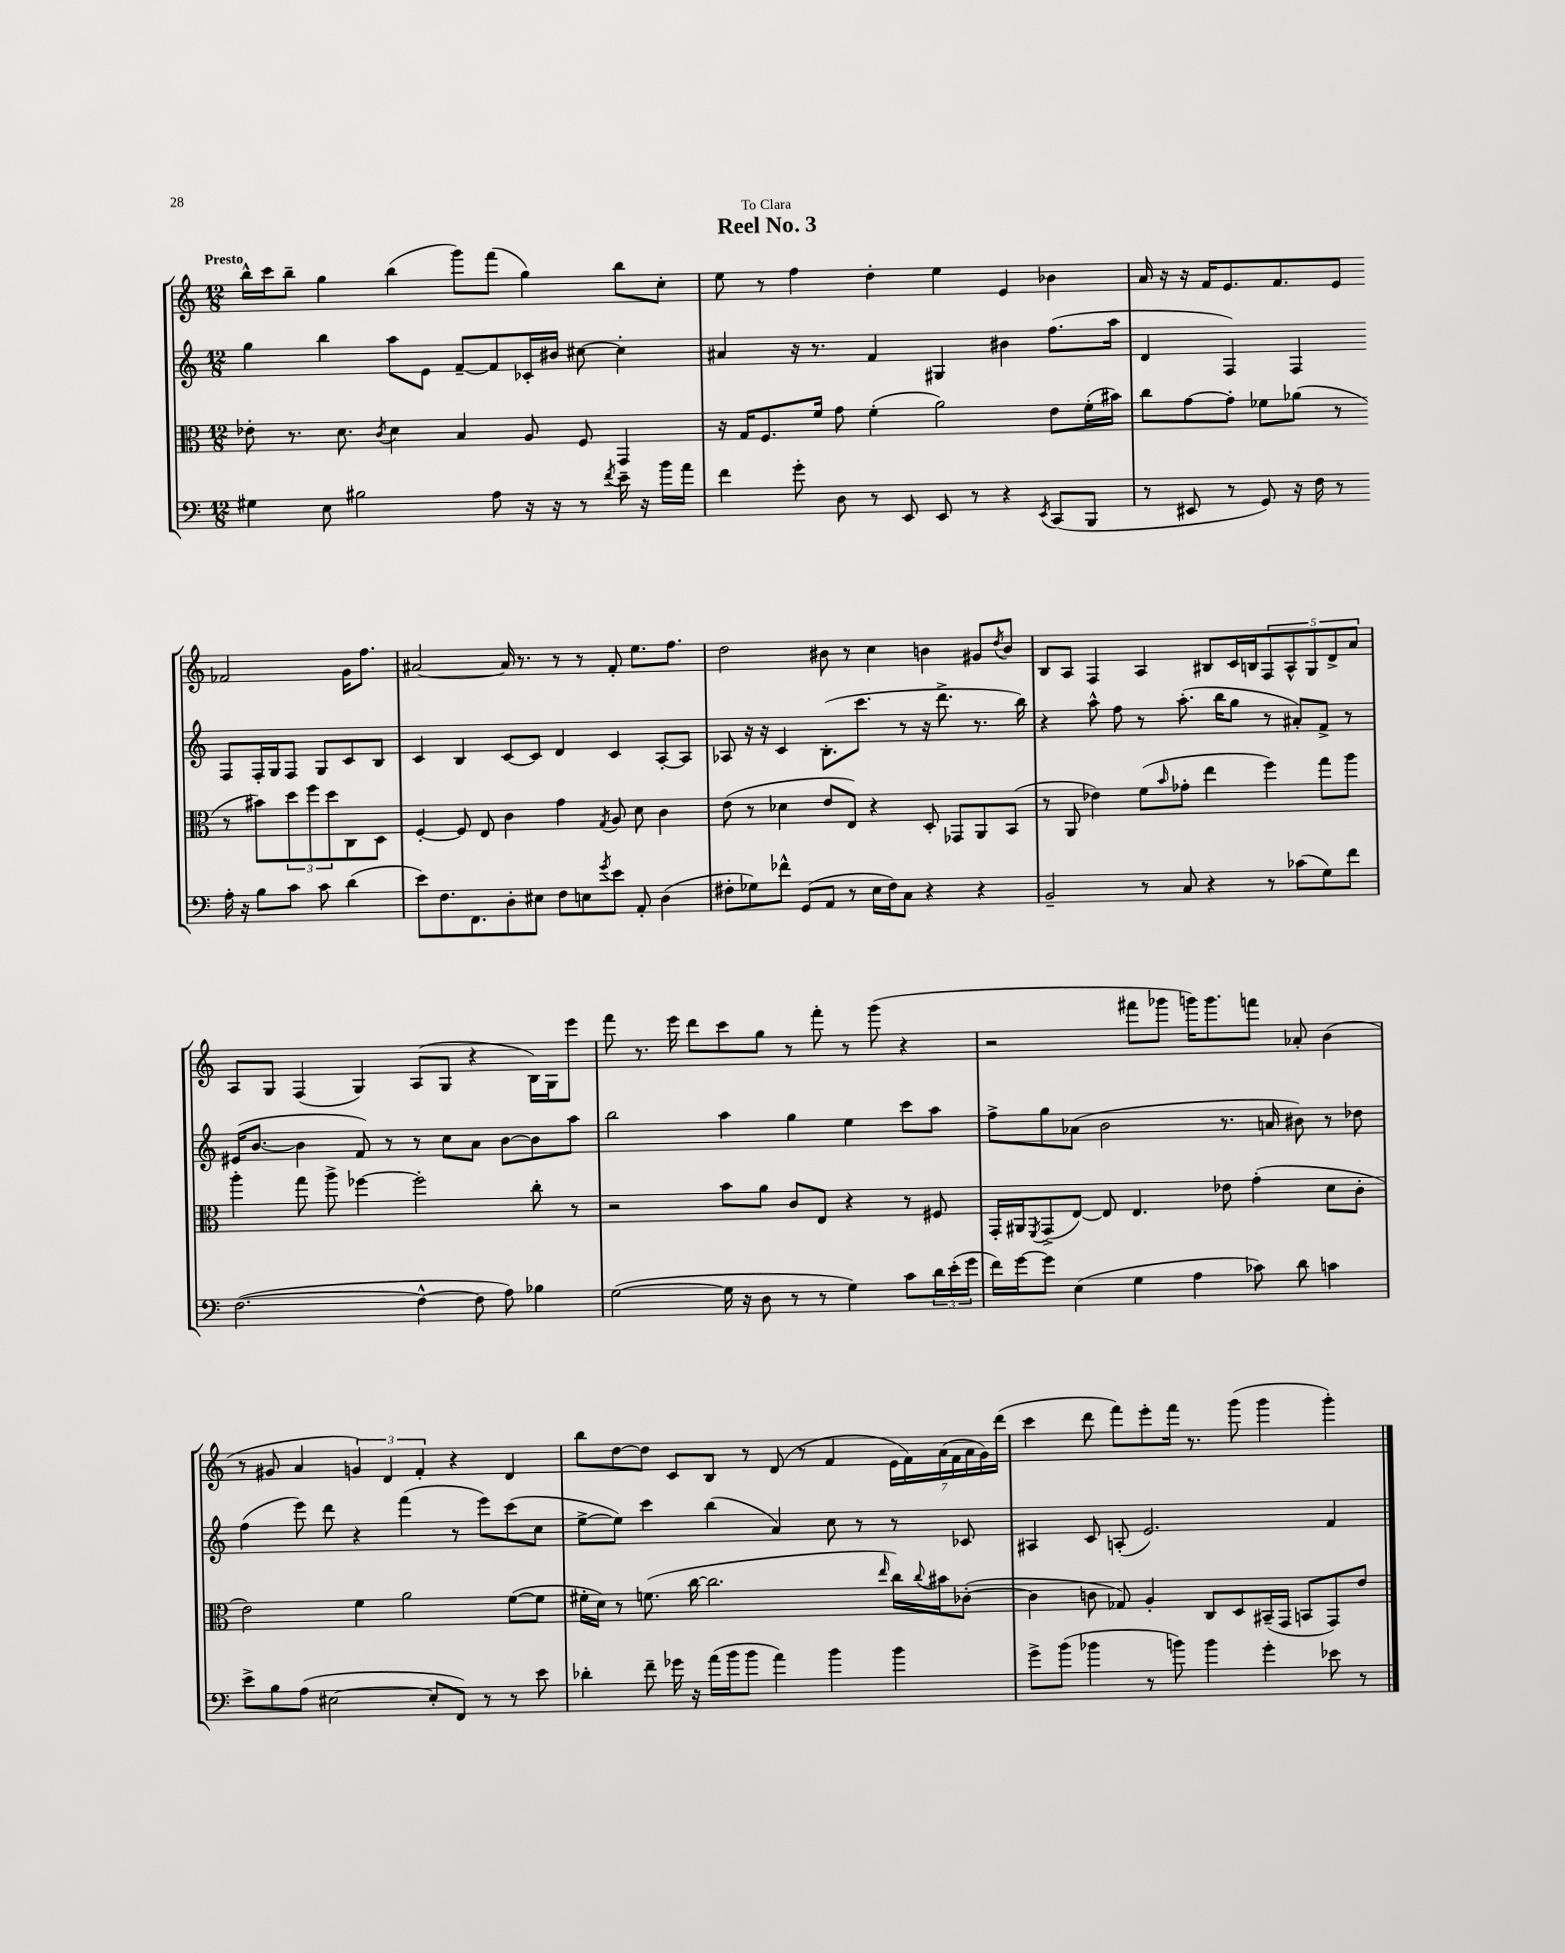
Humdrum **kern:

**kern	**kern	**kern	**kern
*part4	*part3	*part2	*part1
*staff4	*staff3	*staff2	*staff1
*clefF4	*clefC3	*clefG2	*clefG2
*k[]	*k[]	*k[]	*k[]
*M12/8	*M12/8	*M12/8	*M12/8
=1	=1	=1	=1
!	!	!	!LO:TX:a:B:t=Presto
4G#X\	8e-X'\	4gg\	16bb^^\LL
.	.	.	16ccc\J
.	8.r	.	8bb~\J
8E\	.	4bb\	4gg\
.	8.d\	.	.
2B#X\	.	.	.
.	8qc/	.	.
.	4d\	8aa\L	(4bb\
.	.	8e\J	.
.	4B/	[8f~/L	8ggg\L)
8A\	.	8f/]	(8fff\J
16r	8A/	16c-X'/L	4gg\)
16r	.	16b#X/JJ	.
8r	8F/	[8cc#X\	.
8qf/	.	.	.
16e~\	4GG/	4cc#'\]	8bb\L
16r	.	.	.
16b\LL	.	.	8cc'\J
16a\JJ	.	.	.
=2	=2	=2	=2
4f\	16r	4a#X/	8ee\
.	16G/KL	.	.
.	8.F/	.	8r
8g'\	.	16r	4ff\
.	16f/Jk	8.r	.
8D\	8g\	.	.
8r	(4f'\	4f/	4dd'\
8EE/	.	.	.
8EE/	2a\)	4G#X/	4ee\
8r	.	.	.
4r	.	4b#X\	4e/
8qEE/	.	.	.
(8CC/L	8e\L	(8.ff\L	4b-X\
8BBB/J	(16f'\L	.	.
.	16b#X\JJ)	16aa\Jk	.
=3	=3	=3	=3
8r	8cc\L	4d/	16a/
.	.	.	16r
8EE#X/	[8g\	.	16r
.	.	.	16f/KL
8r	8g'\J]	4F/)	8.e/
8GG/)	8f-X\L	.	.
.	.	.	8.f/
16r	(8a-X\J	4F/	.
16F\	.	.	.
8r	8r	.	8e/J
16A'\	8r	8F/L	2f-X/
16r	.	.	.
8B\L	8b#X\L)	16F'/L	.
.	.	16G/J	.
8c\J	12dd\	8F/J	.
.	12ff\	.	.
8c\	.	8G/L	.
.	12dd\	.	.
(4d\	8C\	8c/	16g\KL
.	.	.	8.ff\J
.	8D\J	8B/J	.
!!LO:LB:g=z
=4	=4	=4	=4
8e\L)	[4F'/	4c/	[2a#X/
8.F\	.	.	.
.	8F/]	4B/	.
8.FF\	.	.	.
.	8E/	.	.
8D'\	4c\	[8c/L	16a#/]
.	.	.	8.r
8E#X\J	.	8c/J]	.
8F\L	4g\	4d/	8r
8En\	.	.	8r
8qg/	8qG/	.	.
8e\J	8A/	4c/	8f'/
8AA'/	8d\	.	8.ee\L
(4D\	4c\	[8A'/L	.
.	.	.	8.ff\J
.	.	8A/J]	.
=5	=5	=5	=5
8F#X'\L	(8e\	8A-X/	2dd\
8G-X\)	8r	16r	.
.	.	16r	.
8f-X^^\J	4d-X\	4c/	.
(8GG/L	.	.	.
8AA/J	8e/L	(8.B'\L	8b#X\
8r	8E/J)	.	8r
.	.	8.ccc\J	.
16E\LL	4r	.	4cc\
16F#\J)	.	.	.
8C\J	.	8r	.
4r	8D'/	16r	4bn\
.	.	8.ddd^\	.
.	8GG-X/L	.	.
4r	8AA/	8.r	8g#X/L
.	.	.	8qdd/
.	(8BB/J	.	8b/J
.	.	16bb\)	.
=6	=6	=6	=6
2BB~/	8r	4r	8B/L
.	8AA/	.	8A/J
.	4e-X\)	8aa^^\	4F/
.	.	8ff\	.
8r	(8f\L	8r	4A/
.	16qqb/	.	.
8C/	8g-X'\J	(8.aa'\	.
4r	4ee\	.	8B#X/L
.	.	16bb\KL	.
.	.	8gg\J	16c/L
.	.	.	16Bn/J
8r	4ff\)	8r	10F/
.	.	.	10A^^/
(8c-X\L	.	8a#X'/L)	.
.	.	.	10G/
8G\)	8gg\L	8f^/J	.
.	.	.	10d^/
8f\J	8aa\J	8r	.
.	.	.	10a/J
!!LO:LB:g=z
=7	=7	=7	=7
([2.F\	4aa'\	(16e#X/KL	8A/L
.	.	[8.b/J	.
.	.	.	8G/J
.	8gg\	4b\]	(4F/
.	8aa^\	.	.
.	[4ff-X\	8f/)	4G/)
.	.	8r	.
4F^^\_	2ff-'\]	8r	(8A/L
.	.	8cc\L	8G/J
8F\]	.	8a\J	4r
8A\)	.	[8b\L	.
4B-X\	8cc'\	8b\]	16B\LL)
.	.	.	16G\J
.	8r	8aa\J	8eee\J
=8	=8	=8	=8
([2G\	2r	2bb\	8fff\
.	.	.	8.r
.	.	.	16eee\
.	.	.	8ddd\L
16G\]	8b\L	4aa\	8ccc\
16r	.	.	.
8D\	8a\J	.	8gg\J
8r	8c/L	4gg\	8r
8r	8E/J	.	8fff'\
4G\)	4r	4ee\	8r
.	.	.	(8ggg\
8c\L	8r	8ccc\L	4r
24d\L	8F#X/	8aa\J	.
(24e'\	.	.	.
24g\JJ	.	.	.
=9	=9	=9	=9
16f\LL)	16GG'/LL	8ff^\L	2r
[16g\J	16AA#X/J	.	.
.	8qFF/	.	.
8g\J]	(8GG^/	8gg\	.
(4E\	[8E/J)	(8a-X\J	.
.	8E/]	2b\	.
4G\	4.E/	.	8fff#X\L
.	.	.	8ggg-X\J
4A\	.	.	16gggn\KL)
.	.	.	8.ggg\
.	8e-X\	8.r	.
8c-X\)	(4g'\	.	8fffn\J
.	.	16an/	.
8d\	.	8b#X\)	8a-X'/
4cn\	8d\L	8r	(4b\
.	8c'\J	8dd-X\	.
!!LO:LB:g=z
=10	=10	=10	=10
8e^\L	2e\)	(4ff\	8r
8B\	.	.	8g#X/
(8A\J	.	8eee\)	4a/
[2E#X\	.	8ddd\	.
.	4f\	4r	6gn/)
.	.	.	6d/
.	2a\	(4fff\	.
.	.	.	6f'/
8E#'/L]	.	.	.
8FF/J)	.	8r	4r
8r	.	8eee\L)	.
8r	([8f\L	(8ccc\	4d/
8e\	8f\J]	8cc\J	.
=11	=11	=11	=11
4d-X'\	16f#X'\LL	[8ee^\L	8bb\L
.	16d\JJ)	.	.
.	8r	8ee\J])	[8dd\
8f~\	(8.fn\	4ccc\	8dd\J]
16g-X\	.	.	8c/L
16r	[16cc\	.	.
(16a\LL	2.cc\]	(4bb\	8B/J
16b\J	.	.	.
8b\J	.	.	8r
4a\)	.	4a/)	(8d/
.	.	.	8r
4b\	.	8cc\	4f/
.	.	8r	.
.	16qqee/	.	.
4b\	16cc\LL)	8r	28e\LL
.	.	.	28f\)
.	8qqcc/	.	.
.	16b#X\J	.	.
.	.	.	(28a\
.	.	.	28f\
.	([8c-X'\J	8c-X/	.
.	.	.	28a\
.	.	.	28g\)
.	.	.	(28ddd\JJ
=12	=12	=12	=12
8g^\L	4c-\]	4A#X/	4ccc\
(8b\J	.	.	.
4b-X\	8cn\	8c/	8ddd\
.	8G-X/)	(8An'/	8fff\L)
8r	4A'/	2.e/)	8eee'\
8bn\)	.	.	16fff\Jk
.	.	.	8.r
4b\	8C/L	.	.
.	8D/	.	(8ggg\
4g'\	(16BB#X~/L	.	4ggg\
.	16GG/JJ	.	.
.	8BBn/L	.	.
8e-X\	8GG/)	4f/	4ggg'\)
8r	8e/J	.	.
==	==	==	==
*-	*-	*-	*-
